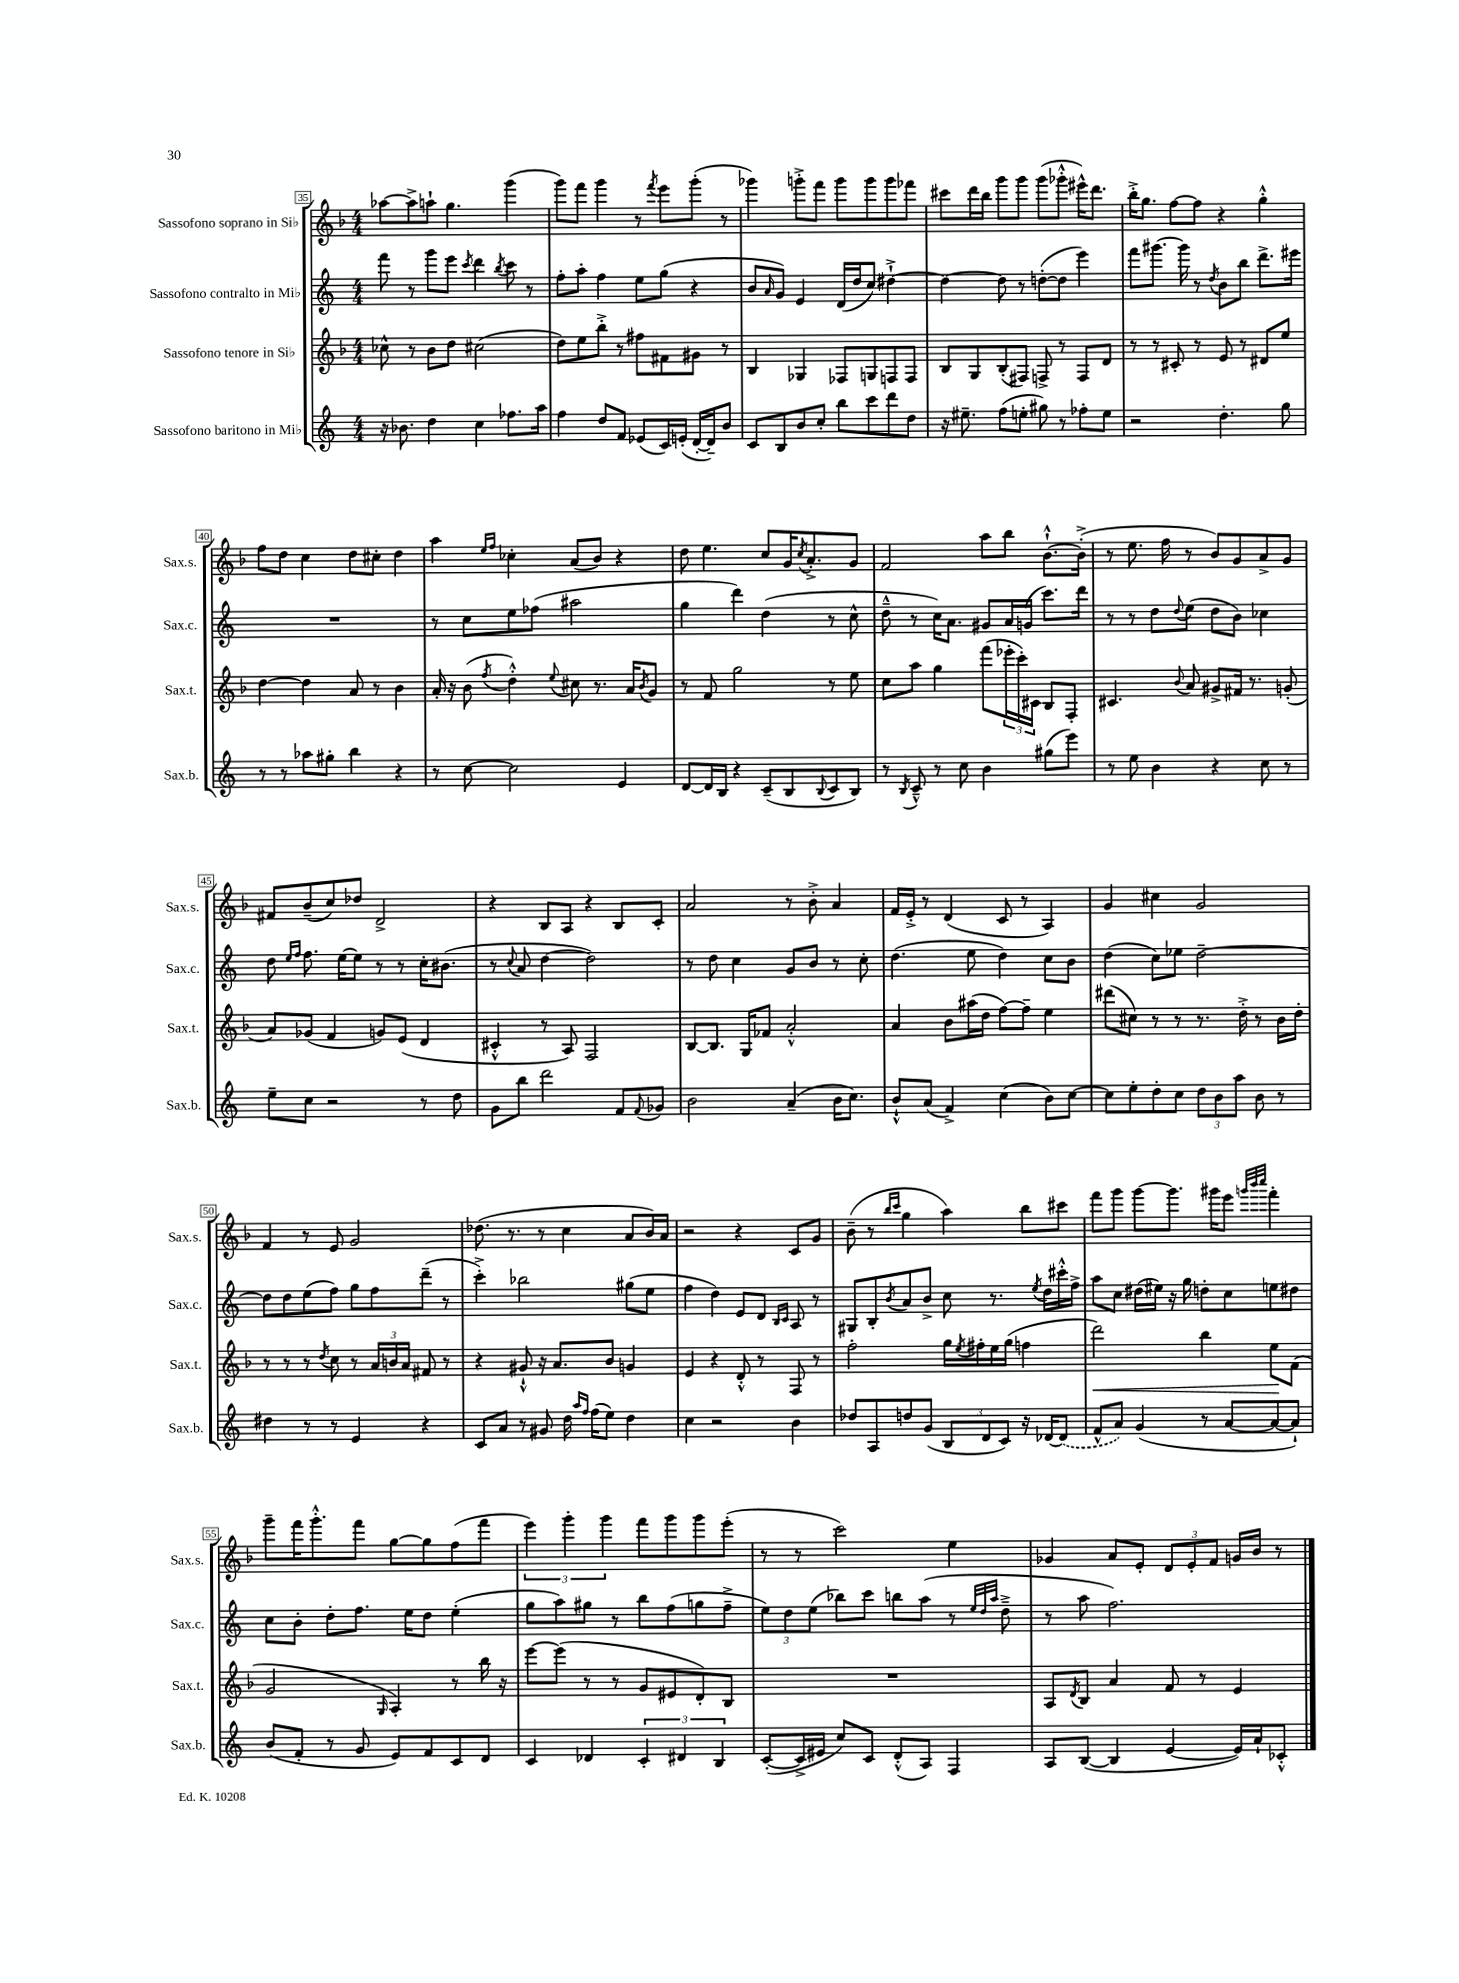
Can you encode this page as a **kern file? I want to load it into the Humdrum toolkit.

**kern	**kern	**kern	**kern
*staff4	*staff3	*staff2	*staff1
*clefG2	*clefG2	*clefG2	*clefG2
*k[]	*k[b-]	*k[]	*k[b-]
*M4/4	*M4/4	*M4/4	*M4/4
16r	8cc-^^	8fff	[8aa-
8.b-	.	.	.
.	8r	8r	8aa-^]
4dd	8b-	8ggg	8aa`
.	8dd	8eee	4.gg
.	.	8qccc	.
4cc	(2cc#	4ddd	.
.	.	8qbb	.
8.ff-	.	8ccc	(4ggg
.	.	8r	.
16aa	.	.	.
=	=	=	=
4ff	8dd)	8ff'	8ggg)
.	8ee	8aa'	8fff
8dd	8bb-'^	4ff	4ggg
8f	8r	.	.
(8e-	8ff#	8ee	8r
.	.	.	8qfff
16c)	8f#	(8gg	8eee
(16e'	.	.	.
[16d'	8g#	4r	(8ggg'
16d~])	.	.	.
8b	8r	.	8r
=	=	=	=
8c	4B-	8b	4ggg-)
.	.	16qqa	.
8B	.	8g)	.
8b	4G-	4e	8ggg'^
8cc'	.	.	8fff
8bb	8F-	(16d	8ggg
.	.	16dd	.
8ccc	8G	8cc)	8ggg
8ddd	8F	[4dd#`^	8ggg
8dd	8F	.	8fff-
=	=	=	=
16r	8B-	4dd#_	8ccc#
8.ee#~	.	.	.
.	8G	.	16ddd
.	.	.	16bb-
(8ff	(8B-'	8dd#]	8ggg
8ee'	8F#)	8r	8ggg
8gg#)	8F^	([8dd'	(8ggg
8r	8r	8dd]	8ggg-'^^
8ff-'	8F	4eee)	16eee#^^)
.	.	.	8.ddd
8ee	8d	.	.
=	=	=	=
2r	8r	8fff	16bb-'^
.	.	.	8.gg
.	8r	[8.ggg#	.
.	8c#'	.	[8ff
.	.	16ggg#]	.
.	8r	8r	8ff]
.	.	8qdd	.
4.dd'	8e	8b	4r
.	8r	8bb	.
.	8d#	8.ddd^	4gg'^^
8gg	8ee	.	.
.	.	16eee#	.
=	=	=	=
8r	[4dd	1r	8ff
8r	.	.	8dd
8aa-	4dd]	.	4cc
8gg#'	.	.	.
4bb	8a	.	8dd
.	8r	.	8cc#'
4r	4b-	.	4dd
=	=	=	=
8r	16a'	8r	4aa
.	16r	.	.
[8cc	(8b-	8cc	.
.	.	.	16qqee
.	8qff	.	16qqff
2cc]	4dd'^^)	8ee	4cc-'
.	.	(8ff-	.
.	8qqee	.	.
.	8cc#	2aa#	(8a
.	8.r	.	8b-)
4e	.	.	4r
.	16a	.	.
.	8qb-	.	.
.	8g	.	.
=	=	=	=
[8d	8r	4gg	8dd
16d]	8f	.	4.ee
16B	.	.	.
4r	2gg	4ddd)	.
(8c~	.	(4dd	8cc
8B	.	.	16g
.	.	.	8qcc
.	.	.	8.a'^
8qqB	.	.	.
8c	8r	8r	.
8B)	8ee	8cc^^	8g
=	=	=	=
8r	8cc	8dd~^^	2f
8qB	.	.	.
8c~^^	8aa	8r	.
8r	4gg	16cc)	.
.	.	8.a	.
8cc	.	.	.
4b	(8fff	8g#	8aa
.	24eee-'	16a	8bb-
.	24ccc')	.	.
.	.	(16g	.
.	24c#	.	.
(8gg#	8B-	8.ccc)	[8.b-`^^
8eee)	8F'	.	.
.	.	16ddd	(16b-'^]
=	=	=	=
8r	4.c#	8r	8r
8ee	.	8r	8.ee
4b	.	8dd	.
.	.	.	16ff
.	8qqb-	8qqdd	.
.	8a	(8ee	8r
4r	8g#^	8dd	8b-)
.	16f#	8b)	8g
.	8.r	.	.
8cc	.	4cc-	8a^
8r	(8g'	.	8g
=	=	=	=
8ee~	8a)	8dd	8f#
.	.	16qqee	.
.	.	16qqff	.
8cc	(8g-	8.ff	(8b-~
2r	4f	.	8cc)
.	.	[16ee	.
.	.	8ee]	8dd-
.	8g)	8r	2d^
.	(8e	8r	.
8r	4d	16cc'	.
.	.	(8.b#	.
8dd	.	.	.
=	=	=	=
8g	4c#'^^	8r	4r
.	.	8qqcc	.
8bb	.	8a	.
2ddd	8r	[4dd	8B-
.	8A)	.	8A
.	2F	2dd])	4r
8f	.	.	8B-
8qqf	.	.	.
8g-	.	.	8c'
=	=	=	=
2b	[8B-	8r	2a
.	8.B-]	8dd	.
.	.	4cc	.
.	16G	.	.
.	8f-	.	.
(4a~	2a'^^	8g	8r
.	.	8b	8b-'^
16b	.	8r	4a
8.cc)	.	.	.
.	.	8cc'	.
=	=	=	=
8b`^^	4a	(4.dd	16f
.	.	.	16e'^
(8a	.	.	8r
4f^)	8b-	.	(4d
.	(16aa#	8ee	.
.	16dd	.	.
(4cc	[8ff)	4dd)	8c
.	8ff~]	.	8r
8b)	4ee	8cc	4A)
[8cc	.	8b	.
=	=	=	=
8cc]	(8ddd#	(4dd	4g
8ee'	8cc#)	.	.
8dd'	8r	8cc)	4cc#
8cc	8r	8ee-	.
12dd	8.r	[2dd~	2g
12b	.	.	.
12aa	.	.	.
.	16dd'^	.	.
8b	8r	.	.
8r	16b-	.	.
.	16dd'	.	.
=	=	=	=
4dd#	8r	8dd]	4f
.	8r	8dd	.
8r	8r	(8ee	8r
.	8qdd	.	.
8r	8cc	8ff)	8e
4e	8r	8gg	2g
.	24a	8ff	.
.	24b	.	.
.	24a	.	.
4r	8f#	(8ddd~	.
.	8r	8r	.
=	=	=	=
8c	4r	4ccc'^)	(8.dd-
8a	.	.	.
.	.	.	8.r
8r	8g#`^^	2bb-	.
8g#	16r	.	8r
.	8.a	.	.
16dd	.	.	4cc
16qqaa	.	.	.
16qqff	.	.	.
(16ff	.	.	.
8ee)	8b-	.	.
4dd	4g	(8gg#	8a
.	.	8ee	16b-)
.	.	.	16a
=	=	=	=
4cc	4e	4ff	2r
2r	4r	4dd)	.
.	8d'^^	8e	4r
.	8r	8d	.
.	.	16qqB	.
.	.	16qqc	.
4b	8F	8A	8c
.	8r	8r	8g
=	=	=	=
8dd-	2ff'	8G#	(8b-~
8A	.	8B'	8r
.	.	.	16qqbb-
.	.	8qb	16qqccc
8dd	.	8a	4gg
(8g	.	8b^	.
12B	16gg	8cc	4aa)
.	8qee	.	.
.	16ff#'	.	.
12d	.	.	.
.	16ee	8.r	.
12c)	.	.	.
.	(16gg	.	.
16r	4ff	.	8bb-
.	.	8qee	.
[16d-	.	16dd	.
(8d-]	.	16ccc#'^^	8ccc#
.	.	16ff^	.
=	=	=	=
8f^^	2ddd)	8aa	8fff
8a)	.	8cc	8ggg
(4g	.	(16dd#	[8ggg
.	.	16ee#)	.
.	.	16r	8.ggg]
.	.	16gg	.
8r	4bb-	8dd'	.
.	.	.	16ggg#
[8a	.	8cc	8eee
.	.	.	32qqggg
.	.	.	32qqbbb-
.	.	.	32qqcccc
8a_	8ee	8ee	4fff'
8a`])	(8f	8dd#	.
=	=	=	=
(8b	2g	8cc	8ggg~
8f'	.	8b'	16fff
.	.	.	8.ggg'^^
8r	.	8dd'	.
8g	.	8.ff	8fff
.	16qqG	.	.
8e)	4A')	.	[8gg
.	.	16ee	.
8f	.	8dd	8gg]
8c	8r	(4ee'	(8ff
8d	16bb-	.	8fff
.	16r	.	.
=	=	=	=
4c	[8eee	8gg	6eee)
.	(8eee]	8aa)	.
.	.	.	6ggg'
4d-	8r	8gg#	.
.	.	.	6ggg
.	8r	8r	.
6c'	8g	8bb	8fff
.	8e#	(8ff	8ggg
6d#	.	.	.
.	8d')	8gg	8ggg
6B	.	.	.
.	8B-	8ff~^	(8eee'
=	=	=	=
([8c'	1r	12ee)	8r
.	.	12dd	.
16c^]	.	.	8r
.	.	(12ee	.
16e#	.	.	.
8cc)	.	8bb-)	2ccc)
8c	.	8ccc	.
(8d'^^	.	8bb	.
8A)	.	(8aa	.
4F	.	8r	4ee
.	.	32qqee	.
.	.	32qqdd	.
.	.	32qqaa	.
.	.	8dd~^	.
=	=	=	=
8A	8A	8r	4g-
.	8qd	.	.
([8B	8B-	8aa	.
4B]	4a	2.ff)	8a
.	.	.	8e'
[4e	8f	.	12d
.	.	.	12e'
.	8r	.	.
.	.	.	12f
16e])	4e	.	16g
16a`	.	.	16b-
8c-'^^	.	.	8r
==	==	==	==
*-	*-	*-	*-
